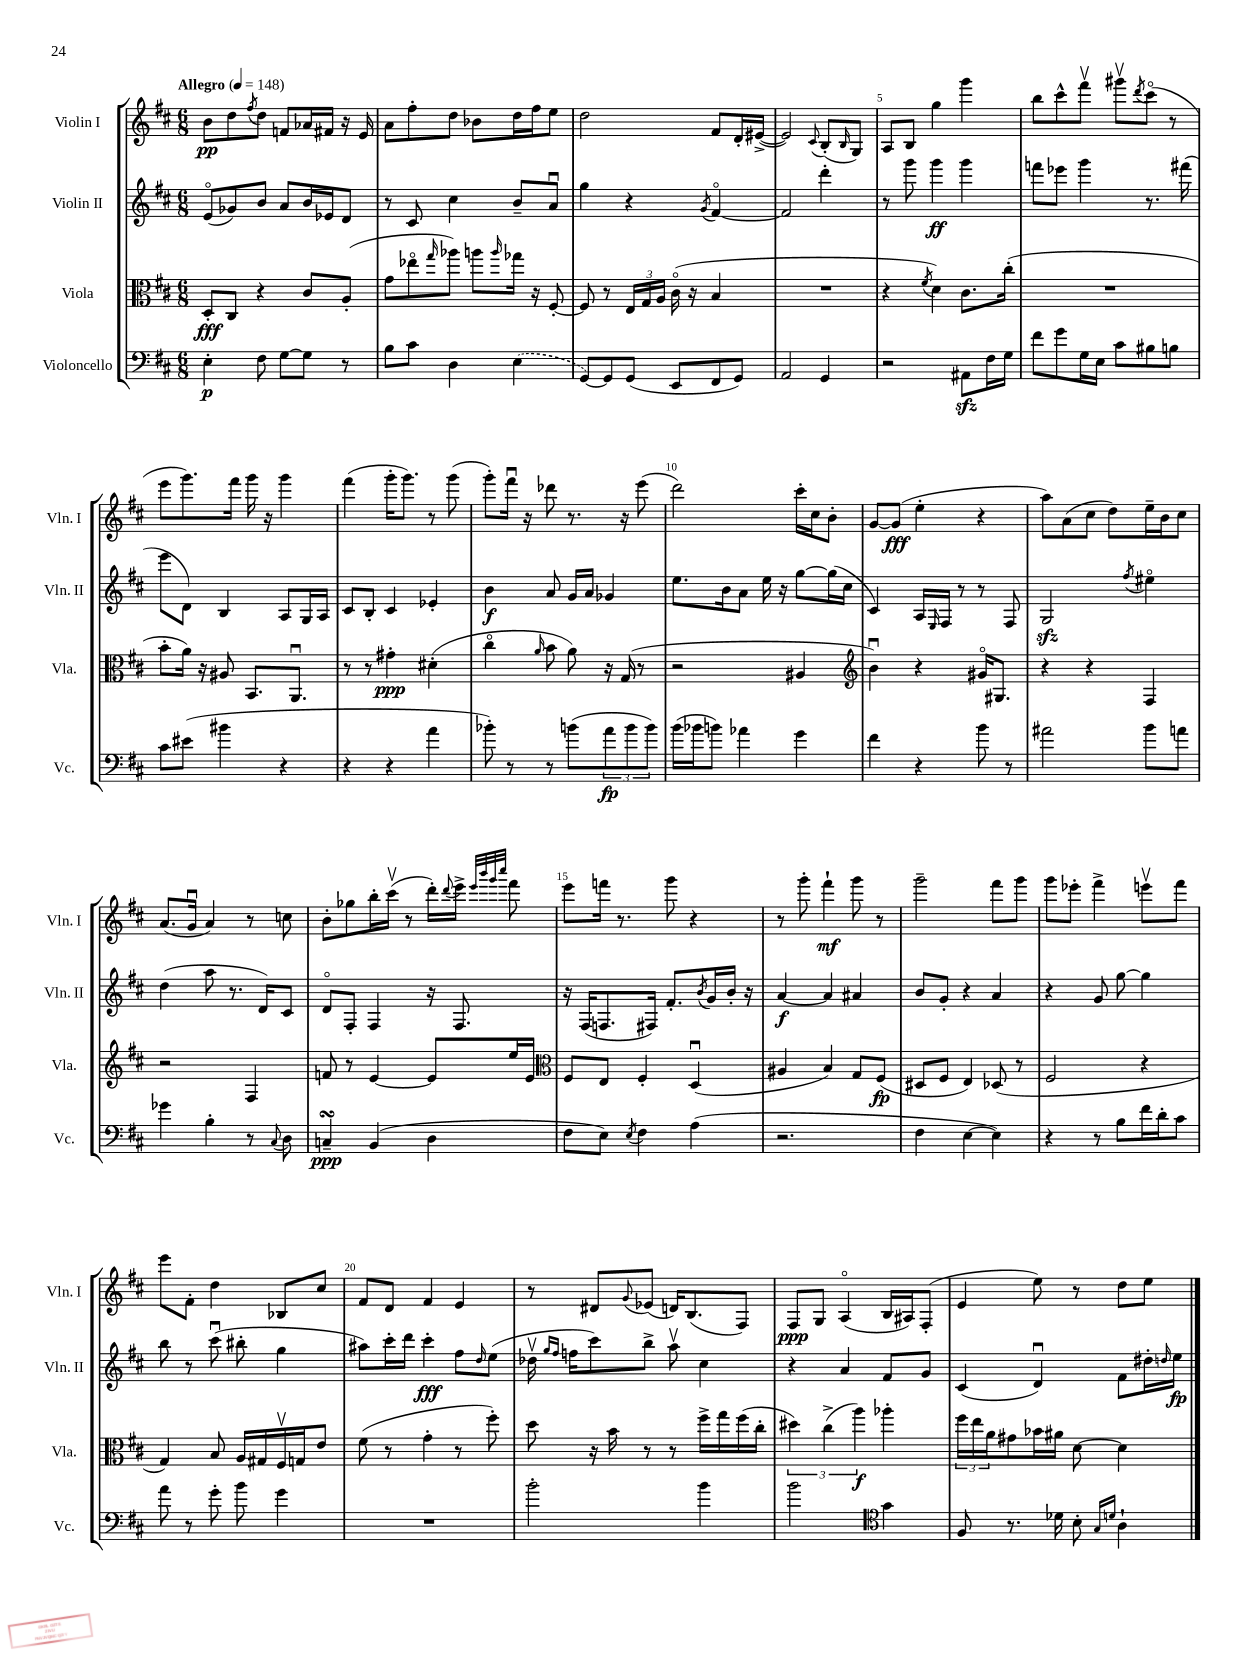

**kern	**dynam	**kern	**dynam	**kern	**dynam	**kern	**dynam
*part4	*part4	*part3	*part3	*part2	*part2	*part1	*part1
*staff4	*staff4	*staff3	*staff3	*staff2	*staff2	*staff1	*staff1
*I"Violoncello	*	*I"Viola	*	*I"Violin II	*	*I"Violin I	*
*I'Vc.	*	*I'Vla.	*	*I'Vln. II	*	*I'Vln. I	*
*clefF4	*	*clefC3	*	*clefG2	*	*clefG2	*
*k[f#c#]	*	*k[f#c#]	*	*k[f#c#]	*	*k[f#c#]	*
*M6/8	*	*M6/8	*	*M6/8	*	*M6/8	*
*MM148	*	*MM148	*	*MM148	*	*MM148	*
=1	=1	=1	=1	=1	=1	=1	=1
!	!	!	!	!	!	!LO:TX:a:B:t=Allegro	!
4E'\	p	8D'/L	fff	(8e/L	.	8b\L	pp
.	.	8C#/J	.	8g-X/)	.	8dd\	.
.	.	.	.	.	.	8qff#/	.
8F#\	.	4r	.	8b/J	.	8dd\J	.
[8G\L	.	.	.	8a/L	.	8fn/L	.
8G\J]	.	8c#/L	.	16b/L	.	16a-X/L	.
.	.	.	.	16e-X/J	.	16f#X/JJ	.
8r	.	(8A'/J	.	8d/J	.	16r	.
.	.	.	.	.	.	16e/	.
=2	=2	=2	=2	=2	=2	=2	=2
8B\L	.	8g\L	.	8r	.	8a\L	.
8c#\J	.	8ee-X\	.	8c#/	.	8ff#'\	.
.	.	16qqgg/	.	.	.	.	.
4D\	.	8aa-X\J)	.	4cc#\	.	8dd\J	.
.	.	8aan\L	.	.	.	8b-X\L	.
.	.	16qqaa/	.	.	.	.	.
(4E\	.	16gg-X\Jk	.	8b~/L	.	16dd\L	.
.	.	16r	.	.	.	16ff#\J	.
.	.	[8F#'/	.	8au/J	.	8ee\J	.
=3	=3	=3	=3	=3	=3	=3	=3
[8GG/L)	.	8F#/]	.	4gg\	.	2dd\	.
8GG/]	.	8r	.	.	.	.	.
(8GG/J	.	24E/LL	.	4r	.	.	.
.	.	24G/	.	.	.	.	.
.	.	24A/JJ	.	.	.	.	.
8EE/L	.	(16c#\	.	.	.	.	.
.	.	16r	.	.	.	.	.
.	.	.	.	8qg/	.	.	.
8FF#/	.	4B/	.	[4f#/	.	8f#/L	.
8GG/J)	.	.	.	.	.	16d'/L	.
.	.	.	.	.	.	([16e#X^/JJ	.
=4	=4	=4	=4	=4	=4	=4	=4
2AA/	.	2.r	.	2f#/]	.	2e#/])	.
.	.	.	.	.	.	8qqc#/	.
4GG/	.	.	.	4ddd'\	.	(8B'/L	.
.	.	.	.	.	.	16qqB/	.
.	.	.	.	.	.	8G/J)	.
=5	=5	=5	=5	=5	=5	=5	=5
2r	.	4r	.	8r	.	8A/L	.
.	.	.	.	8ggg\	.	8B/J	.
.	.	8qf#/	.	.	.	.	.
.	.	4d\)	.	4ggg\	ff	4gg\	.
8AA#Xzz\L	.	8.c#\L	.	4ggg\	.	4ggg\	.
16F#\L	.	.	.	.	.	.	.
16G\JJ	.	(16cc#'\Jk	.	.	.	.	.
=6	=6	=6	=6	=6	=6	=6	=6
8f#\L	.	2.r	.	8fffn\L	.	8bb\L	.
8g\	.	.	.	8eee-X\J	.	8ccc#^^\	.
16G\L	.	.	.	4ggg\	.	8fff#v\J	.
16E\JJ	.	.	.	.	.	.	.
8c#\L	.	.	.	.	.	8ggg#Xv\L	.
.	.	.	.	.	.	8qddd/	.
8B#X\	.	.	.	8.r	.	(8ccc#\J	.
8Bn\J	.	.	.	.	.	8r	.
.	.	.	.	(16fff#X\	.	.	.
!!LO:LB:g=z
=7	=7	=7	=7	=7	=7	=7	=7
8c#\L	.	8b'\L	.	8eee\L	.	8eee\L	.
(8e#X\J	.	16a\Jk)	.	8d\J)	.	8.ggg\)	.
.	.	16r	.	.	.	.	.
4b#X\	.	8A#X/	.	4B/	.	.	.
.	.	.	.	.	.	16fff#\Jk	.
.	.	8.BB/L	.	.	.	16ggg\	.
.	.	.	.	.	.	16r	.
4r	.	.	.	8A/L	.	4ggg\	.
.	.	8.AAu/J	.	.	.	.	.
.	.	.	.	16G/L	.	.	.
.	.	.	.	16A/JJ	.	.	.
=8	=8	=8	=8	=8	=8	=8	=8
4r	.	8r	.	8c#/L	.	(4fff#\	.
.	.	8r	.	8B'/J	.	.	.
4r	.	4g#X'\	ppp	4c#/	.	16ggg'\KL	.
.	.	.	.	.	.	8.ggg\J)	.
4a\	.	(4d#X'\	.	4e-X'/	.	8r	.
.	.	.	.	.	.	(8ggg\	.
=9	=9	=9	=9	=9	=9	=9	=9
8b-X'\)	.	4cc#\	.	4b\	f	8ggg'\L)	.
8r	.	.	.	.	.	16fff#u\Jk	.
.	.	.	.	.	.	16r	.
.	.	16qqa/	.	.	.	.	.
8r	.	8b\	.	8a/	.	8ddd-X\	.
(8bn\L	.	8a\)	.	16g/LL	.	8.r	.
.	.	.	.	16a/JJ	.	.	.
12a\	fp	16r	.	4g-X/	.	.	.
.	.	(16G/	.	.	.	16r	.
12b\	.	.	.	.	.	.	.
.	.	8r	.	.	.	(8eee\	.
12b\J)	.	.	.	.	.	.	.
=10	=10	=10	=10	=10	=10	=10	=10
(16b\LL	.	2r	.	8.ee\L	.	2ddd\)	.
16b-X\J	.	.	.	.	.	.	.
8bn\J)	.	.	.	.	.	.	.
.	.	.	.	16b\k	.	.	.
4a-X\	.	.	.	8a\J	.	.	.
.	.	.	.	16ee\	.	.	.
.	.	.	.	16r	.	.	.
4g\	.	4A#X/	.	[8gg\L	.	16ccc#'\LL	.
.	.	.	.	.	.	16cc#\J	.
.	.	.	.	(16gg\L]	.	8b'\J	.
.	.	.	.	16cc#\JJ	.	.	.
=11	=11	=11	=11	=11	=11	=11	=11
*	*	*clefG2	*	*	*	*	*
4f#\	.	4bu\)	.	4c#/)	.	[8g/L	.
.	.	.	.	.	.	(8g/J]	fff
4r	.	4r	.	16A/LL	.	4ee'\	.
.	.	.	.	16qqE/	.	.	.
.	.	.	.	16F#/JJ	.	.	.
.	.	.	.	8r	.	.	.
8b\	.	16g#X/KL	.	8r	.	4r	.
.	.	8.G#X/J	.	.	.	.	.
8r	.	.	.	8F#/	.	.	.
=12	=12	=12	=12	=12	=12	=12	=12
2a#X\	.	4r	.	2Gzz/	.	8aa\L)	.
.	.	.	.	.	.	(8a\	.
.	.	4r	.	.	.	8cc#\J	.
.	.	.	.	.	.	8dd\L)	.
.	.	.	.	8qff#/	.	.	.
8b\L	.	4F#/	.	4ee#X\	.	16ee~\L	.
.	.	.	.	.	.	16b\J	.
8an\J	.	.	.	.	.	8cc#\J	.
!!LO:LB:g=z
=13	=13	=13	=13	=13	=13	=13	=13
4g-X\	.	2r	.	(4dd\	.	(8.a/L	.
.	.	.	.	.	.	16gu/Jk	.
4B'\	.	.	.	8aa\	.	4a/)	.
.	.	.	.	8.r	.	.	.
8r	.	4F#/	.	.	.	8r	.
.	.	.	.	16d/KL)	.	.	.
8qqC#/	.	.	.	.	.	.	.
8D\	.	.	.	8c#/J	.	8ccn\	.
=14	=14	=14	=14	=14	=14	=14	=14
4CnsSSs~/	ppp	8fn/	.	8d/L	.	8b'\L	.
.	.	8r	.	8F#'/J	.	8gg-X\	.
(4BB/	.	[4e/	.	4F#/	.	16bb'\L	.
.	.	.	.	.	.	(16ccc#v\JJ	.
.	.	.	.	.	.	8r	.
4D\	.	8e/L]	.	16r	.	16ddd'\LL)	.
.	.	.	.	.	.	8qqddd/	.
.	.	.	.	8.F#/	.	16eee^\JJ	.
.	.	.	.	.	.	32qqeee/LLL	.
.	.	.	.	.	.	32qqbbb/	.
.	.	.	.	.	.	32qqggg/	.
.	.	.	.	.	.	32qqcccc#/JJJ	.
.	.	16ee/L	.	.	.	8fff#\	.
.	.	16e/JJ	.	.	.	.	.
=15	=15	=15	=15	=15	=15	=15	=15
*	*	*clefC3	*	*	*	*	*
8F#\L	.	8F#/L	.	16r	.	8eee\L	.
.	.	.	.	(16F#/KL	.	.	.
8E\J)	.	8E/J	.	8.Fn/	.	16fffn\Jk	.
.	.	.	.	.	.	8.r	.
8qE/	.	.	.	.	.	.	.
4F#\	.	4F#'/	.	.	.	.	.
.	.	.	.	16F#X/Jk)	.	.	.
.	.	.	.	8.f#'/L	.	8ggg\	.
(4A\	.	(4Du/	.	.	.	4r	.
.	.	.	.	8qb/	.	.	.
.	.	.	.	16g/L	.	.	.
.	.	.	.	16b'/JJ	.	.	.
.	.	.	.	16r	.	.	.
=16	=16	=16	=16	=16	=16	=16	=16
2.r	.	4A#X/	.	[4a/	f	8r	.
.	.	.	.	.	.	8ggg'\	.
.	.	4B/)	.	4a/]	.	4fff#`\	mf
.	.	8G/L	.	4a#X/	.	8ggg\	.
.	.	(8F#/J	fp	.	.	8r	.
=17	=17	=17	=17	=17	=17	=17	=17
4F#\	.	8D#X/L	.	8b/L	.	2ggg~\	.
.	.	8F#/J	.	8g'/J	.	.	.
[4E\	.	4E/)	.	4r	.	.	.
4E\])	.	(8D-X/	.	4a/	.	8fff#\L	.
.	.	8r	.	.	.	8ggg\J	.
=18	=18	=18	=18	=18	=18	=18	=18
4r	.	2F#/	.	4r	.	8ggg\L	.
.	.	.	.	.	.	8eee-X'\J	.
8r	.	.	.	8g/	.	4fff#^\	.
8B\L	.	.	.	[8gg\	.	.	.
16f#\L	.	4r	.	4gg\]	.	8eeenv\L	.
16d'\J	.	.	.	.	.	.	.
8c#\J	.	.	.	.	.	8fff#\J	.
!!LO:LB:g=z
=19	=19	=19	=19	=19	=19	=19	=19
8a\	.	4G/)	.	8bb\	.	8eee\L	.
8r	.	.	.	8r	.	8f#'\J	.
8g'\	.	8B/	.	(8ccc#u\	.	4dd\	.
8b\	.	16A/LL	.	8bb#X'\	.	.	.
.	.	16G#X/	.	.	.	.	.
4g\	.	16F#v/	.	4gg\	.	8B-X/L	.
.	.	16Gn/J	.	.	.	.	.
.	.	8e/J	.	.	.	8cc#/J	.
=20	=20	=20	=20	=20	=20	=20	=20
2.r	.	(8f#\	.	8aa#X\L)	.	8f#/L	.
.	.	8r	.	16ccc#'\L	.	8d/J	.
.	.	.	.	16ddd\JJ	.	.	.
.	.	4g'\	.	4ccc#'\	fff	4f#/	.
.	.	8r	.	8ff#\L	.	4e/	.
.	.	.	.	16qqdd/	.	.	.
.	.	8ff#'\)	.	(8ee\J	.	.	.
=21	=21	=21	=21	=21	=21	=21	=21
2b'\	.	8dd\	.	16dd-Xv\	.	8r	.
.	.	.	.	16qqgg/LL	.	.	.
.	.	.	.	16qqff#/JJ	.	.	.
.	.	.	.	16ffn\KL	.	.	.
.	.	16r	.	8ccc#\)	.	8d#X/L	.
.	.	16b\	.	.	.	.	.
.	.	.	.	.	.	8qqg/	.
.	.	8r	.	8bb^\J	.	(8e-X/J	.
.	.	8r	.	8aav\	.	16dn/KL)	.
.	.	.	.	.	.	(8.B/	.
4b\	.	16ff#^\LL	.	4cc#\	.	.	.
.	.	16gg\	.	.	.	.	.
.	.	(16ff#\	.	.	.	8F#/J)	.
.	.	16cc#'\JJ	.	.	.	.	.
=22	=22	=22	=22	=22	=22	=22	=22
2b\	.	6dd#X\)	.	4r	.	8F#/L	ppp
.	.	.	.	.	.	8G/J	.
.	.	(6cc#^\	.	.	.	.	.
.	.	.	.	4a/	.	(4A/	.
.	.	6aa\)	f	.	.	.	.
*clefC4	*	*	*	*	*	*	*
4g\	.	4aa-X'\	.	8f#/L	.	16B/LL	.
.	.	.	.	.	.	16A#X/J)	.
.	.	.	.	8g/J	.	(8F#'/J	.
=23	=23	=23	=23	=23	=23	=23	=23
8F#/	.	24ff#\LL	.	(4c#/	.	4e/	.
.	.	24ee\	.	.	.	.	.
.	.	24a\J	.	.	.	.	.
8.r	.	8g#X\	.	.	.	.	.
.	.	16b-X\L	.	4du/)	.	8ee\)	.
16d-X\	.	16a#X\JJ	.	.	.	.	.
8B'\	.	[8d\	.	.	.	8r	.
16qqG/LL	.	.	.	.	.	.	.
16qqdn/JJ	.	.	.	.	.	.	.
4A`\	.	4d\]	.	8f#\L	.	8dd\L	.
.	.	.	.	16dd#X'\L	.	8ee\J	.
.	.	.	.	16qqddn/	.	.	.
.	.	.	.	16ee\JJ	fp	.	.
==	==	==	==	==	==	==	==
*-	*-	*-	*-	*-	*-	*-	*-
